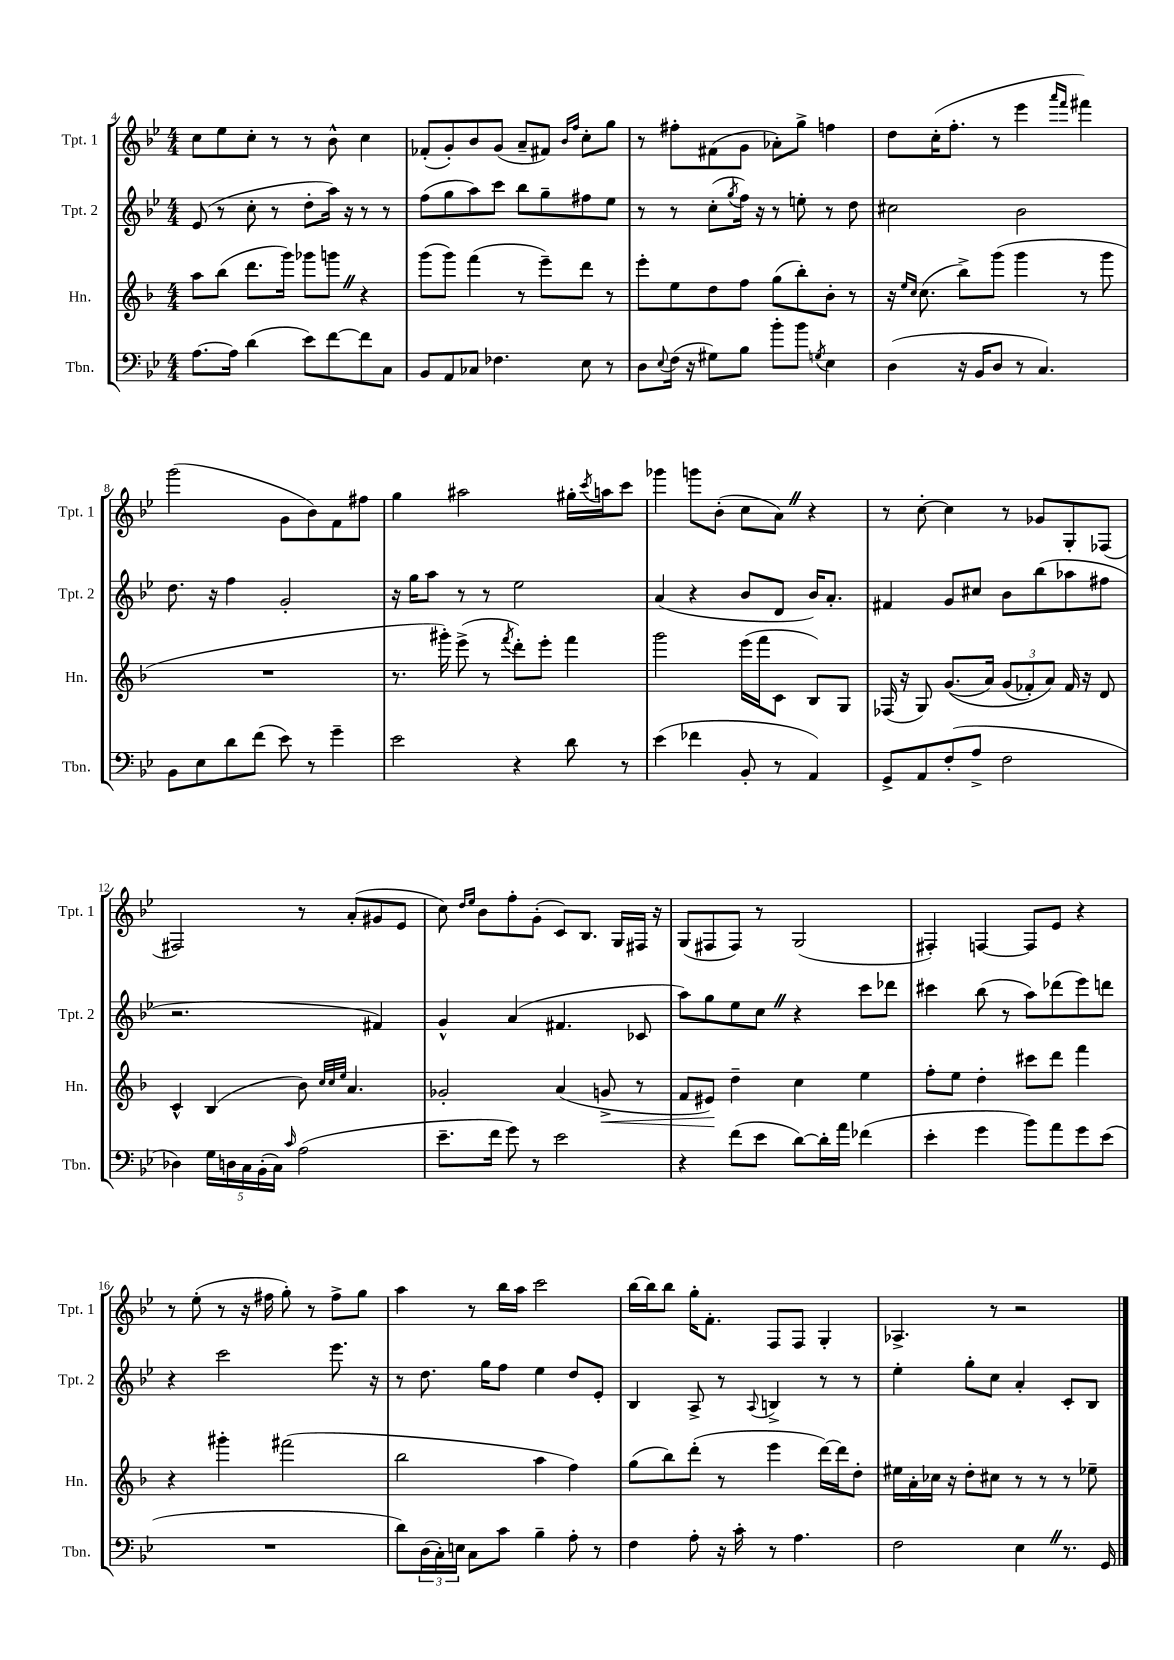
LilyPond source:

<<
\new StaffGroup <<
\new Staff = "s0" \with { instrumentName = "Tpt. 1" shortInstrumentName = "Tpt. 1" } {
    \clef treble \key bes \major \numericTimeSignature \time 4/4
    c''8 ees''8 c''8-. r8 r8 bes'8-^ c''4 |
    fes'8-.( g'8-.) bes'8 g'8( a'8-- fis'8) \grace { bes'16 f''16 } c''8-. g''8 |
    r8 fis''8-. fis'8( g'8 aes'8-.) g''8-> f''4 |
    d''8 c''16-.( f''8.-. r8 ees'''4 \grace { a'''16 f'''16 } fis'''4) |
    g'''2( g'8 bes'8) f'8 fis''8 |
    g''4 ais''2 gis''16-. \acciaccatura { c'''8 } a''16 c'''8 |
    ges'''4 g'''8 bes'8-.( c''8 a'8) \once \override BreathingSign.text = \markup { \musicglyph "scripts.caesura.straight" } \breathe r4 |
    r8 c''8~-. c''4 r8 ges'8 g8-. fes8( |
    fis2) r8 a'8-.( gis'8 ees'8 |
    c''8) \grace { d''16 ees''16 } bes'8 f''8-. g'8-.( c'8) bes8. g16 fis16 r16 |
    g8( fis8 fis8) r8 g2( |
    fis4-.) f4~ f8 ees'8 r4 |
    r8 ees''8-.( r8 r16 fis''16 g''8-.) r8 fis''8-> g''8 |
    a''4 r8 bes''16 a''16 c'''2 |
    bes''16~ bes''16 bes''8 g''16-. f'8.-. f8 f8 g4-. |
    aes4.-> r8 r2 \bar "|." |
}
\new Staff = "s1" \with { instrumentName = "Tpt. 2" shortInstrumentName = "Tpt. 2" } {
    \clef treble \key bes \major \numericTimeSignature \time 4/4
    ees'8( r8 c''8-. r8 d''8-. a''16) r16 r8 r8 |
    f''8( g''8 a''8) c'''8 bes''8 g''8-- fis''8 ees''8 |
    r8 r8 c''8-.( \acciaccatura { g''8 } f''16) r16 r8 e''8-. r8 d''8 |
    cis''2 bes'2 |
    d''8. r16 f''4 g'2-. |
    r16 g''16 a''8 r8 r8 ees''2 |
    a'4( r4 bes'8 d'8 bes'16) a'8.-. |
    fis'4 g'8 cis''8 bes'8 bes''8( aes''8 fis''8 |
    r2. fis'4) |
    g'4-^ a'4( fis'4. ces'8 |
    a''8) g''8 ees''8 c''8 \once \override BreathingSign.text = \markup { \musicglyph "scripts.caesura.straight" } \breathe r4 c'''8 des'''8 |
    cis'''4 bes''8( r8 a''8) des'''8( ees'''8) d'''8 |
    r4 c'''2 ees'''8. r16 |
    r8 d''8. g''16 f''8 ees''4 d''8 ees'8-. |
    bes4 a8-> r8 \appoggiatura { a8 } b4-> r8 r8 |
    ees''4-. g''8-. c''8 a'4-. c'8-. bes8 \bar "|." |
}
\new Staff = "s2" \with { instrumentName = "Hn." shortInstrumentName = "Hn." } {
    \clef treble \key f \major \numericTimeSignature \time 4/4
    a''8 bes''8( d'''8. g'''16) ges'''8 g'''8 \once \override BreathingSign.text = \markup { \musicglyph "scripts.caesura.straight" } \breathe r4 |
    g'''8( g'''8) f'''4( r8 e'''8--) d'''8 r8 |
    e'''8-. e''8 d''8 f''8 g''8( bes''8-.) bes'8-. r8 |
    r16 \grace { e''16 c''16 } c''8.( bes''8->) g'''8( g'''4 r8 g'''8 |
    R1 |
    r8. gis'''16-.) e'''8->( r8 \acciaccatura { f'''8 } d'''8-.) e'''8-. f'''4 |
    g'''2 e'''16( f'''16 c'8 bes8) g8 |
    fes16( r16 g8) g'8.(\( a'16) \tuplet 3/2 { g'8( fes'8-.) a'8\) } fes'16 r16 d'8 |
    c'4-^ bes4( bes'8) \grace { c''32 c''32 e''32 } a'4. |
    ges'2-. a'4( g'8->\< r8 |
    f'8 eis'8\!) d''4-- c''4 e''4 |
    f''8-. e''8 d''4-. cis'''8 d'''8 f'''4 |
    r4 gis'''4-. fis'''2( |
    bes''2 a''4 f''4) |
    g''8( bes''8) d'''8-.( r8 e'''4 d'''16~) d'''16 d''8-. |
    eis''16 a'16-. ces''16 r16 d''8-. cis''8 r8 r8 r8 ees''8-- \bar "|." |
}
\new Staff = "s3" \with { instrumentName = "Tbn." shortInstrumentName = "Tbn." } {
    \clef bass \key bes \major \numericTimeSignature \time 4/4
    a8.~ a16 d'4( ees'8) f'8~ f'8 c8 |
    bes,8 a,8 ces8 fes4. ees8 r8 |
    d8 \appoggiatura { ees8 } f16( r16 gis8) bes8 bes'8-. bes'8 \acciaccatura { g8 } ees4 |
    d4( r16 bes,16 d8 r8 c4.) |
    bes,8 ees8 d'8 f'8( ees'8) r8 g'4-- |
    ees'2 r4 d'8 r8 |
    ees'4( fes'4 bes,8-. r8 a,4) |
    g,8-> a,8 f8-.( a8-> f2 |
    des4) \tuplet 5/4 { g16 d16 c16 bes,16-.( c16) } \grace { c'16 } a2( |
    ees'8.-- f'16 g'8) r8 ees'2 |
    r4 f'8( ees'8 d'8~) d'16-. a'16 fes'4( |
    ees'4-. g'4 bes'8) a'8 g'8 ees'8( |
    R1 |
    d'8) \tuplet 3/2 { d16( c16-.) e16 } c8 c'8 bes4-- a8-. r8 |
    f4 a8-. r16 c'16-. r8 a4. |
    f2 ees4 \once \override BreathingSign.text = \markup { \musicglyph "scripts.caesura.straight" } \breathe r8. g,16 \bar "|." |
}
>>
>>
\layout { \context { \Score currentBarNumber = #4 } }
